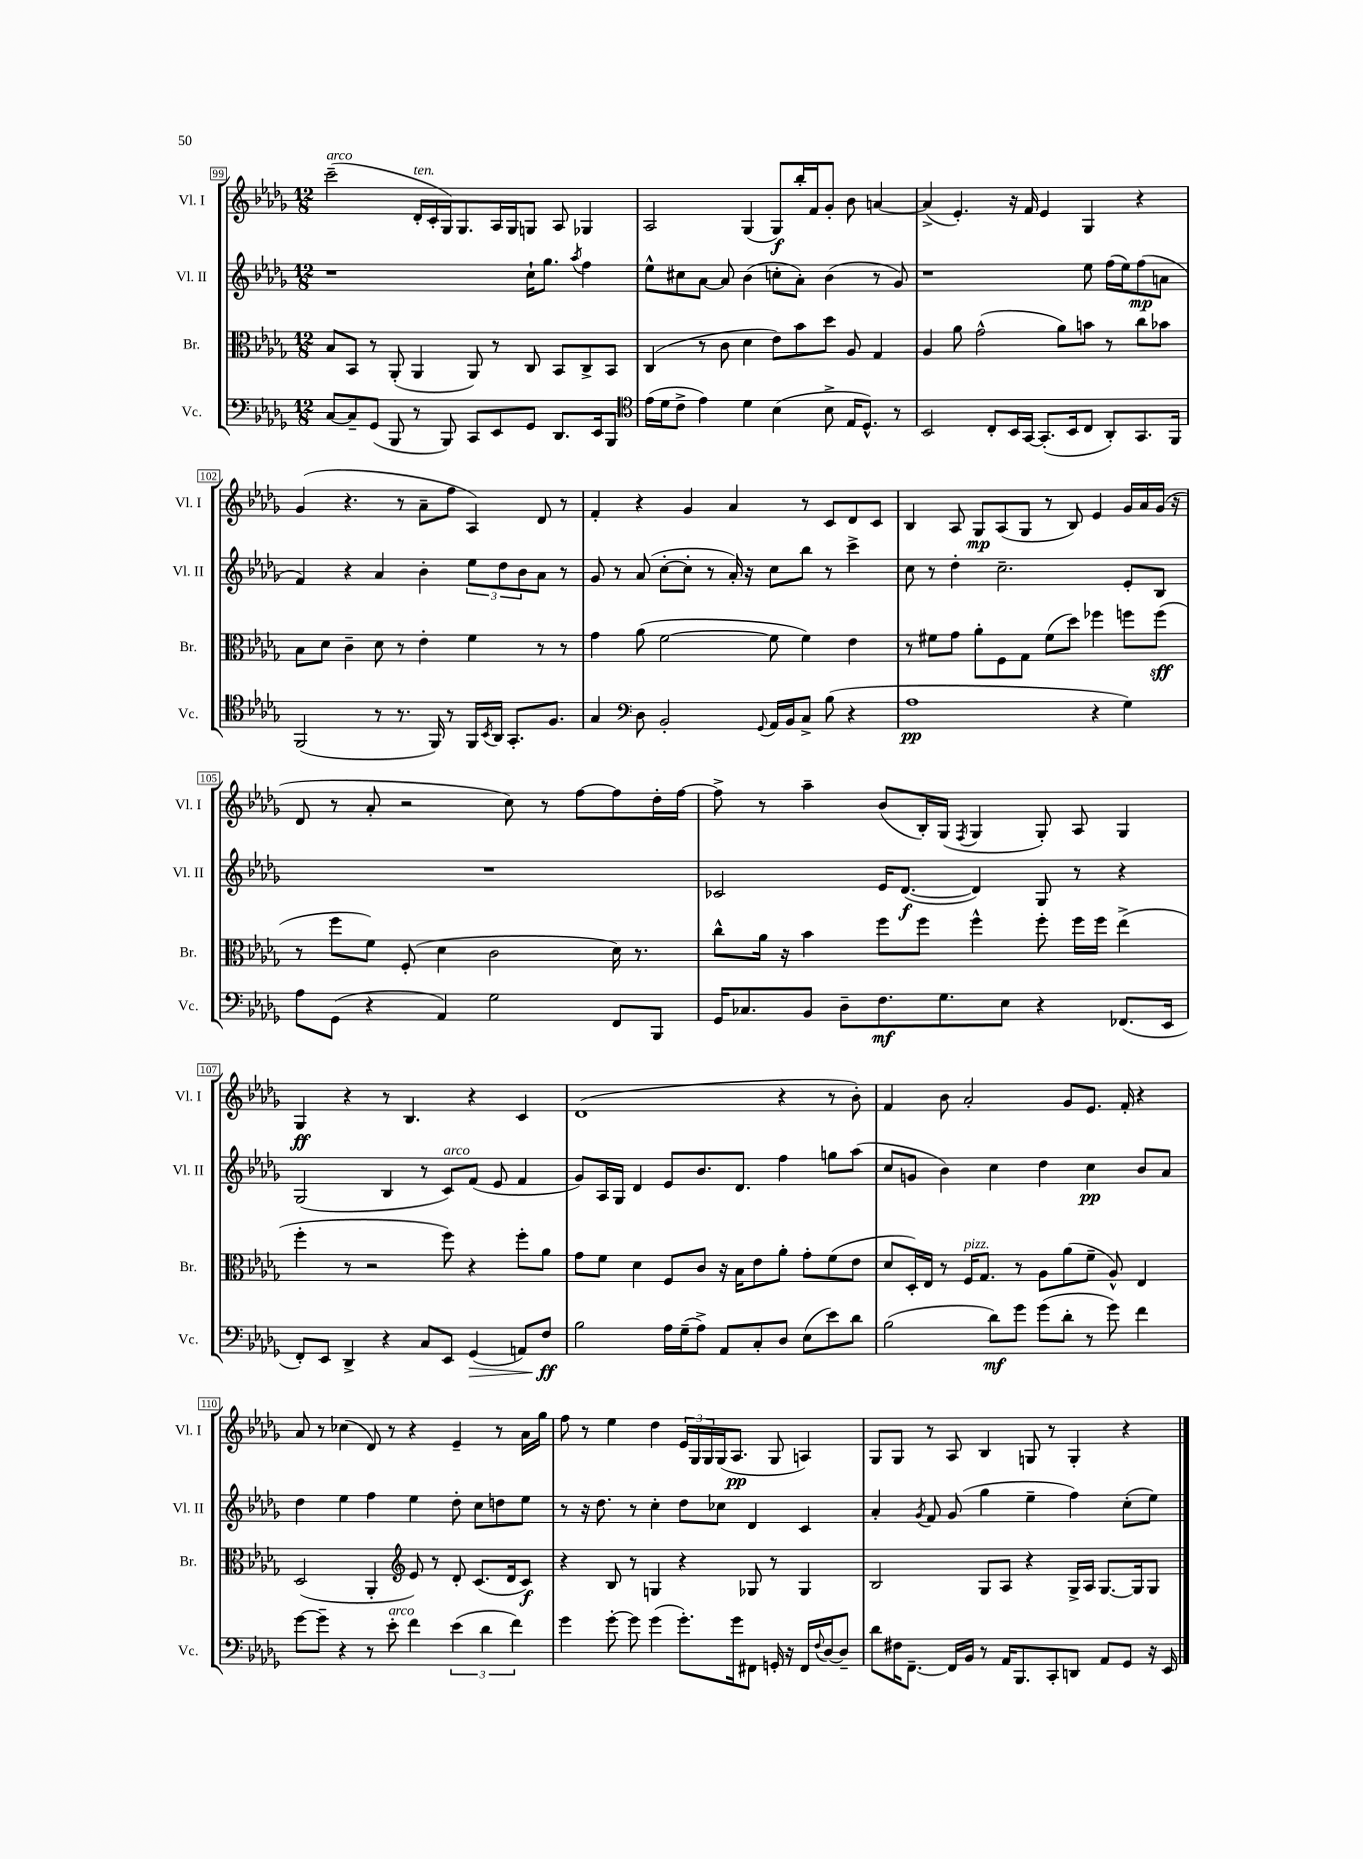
<<
\new StaffGroup <<
\new Staff = "s0" \with { instrumentName = "Vl. I" shortInstrumentName = "Vl. I" } {
    \clef treble \key des \major \numericTimeSignature \time 12/8
    c'''2--^\markup { \italic "arco" }( des'16-.^\markup { \italic "ten." } c'16-. ges16) ges8. aes16 ges16 g8 aes8 ges4 |
    aes2 ges4( ges8\f) bes''16-. f'16 ges'8-. bes'8 a'4~ |
    a'4->( ees'4.-.) r16 f'16 ees'4 ges4 r4 |
    ges'4( r4. r8 aes'8-- f''8 aes4) des'8 r8 |
    f'4-. r4 ges'4 aes'4 r8 c'8 des'8 c'8 |
    bes4 aes8 ges8\mp aes8( ges8 r8 bes8) ees'4 ges'16 aes'16 ges'16( r16 |
    des'8 r8 aes'8-. r2 c''8) r8 f''8~ f''8 des''16-. f''16~ |
    f''8-> r8 aes''4-- bes'8( bes16-.) ges16( \acciaccatura { f8 } ges4 ges8-.) aes8 ges4 |
    ges4\ff r4 r8 bes4. r4 c'4 |
    des'1( r4 r8 bes'8-.) |
    f'4 bes'8 aes'2-. ges'8 ees'8. f'16-. r4 |
    aes'8 r8 ces''4( des'8) r8 r4 ees'4-- r8 aes'16 ges''16 |
    f''8 r8 ees''4 des''4 \tuplet 3/2 { ees'16 ges16 ges16 } ges16( aes8.\pp ges8 a4) |
    ges8 ges8 r8 aes8 bes4 g8 r8 g4-. r4 \bar "|." |
}
\new Staff = "s1" \with { instrumentName = "Vl. II" shortInstrumentName = "Vl. II" } {
    \clef treble \key des \major \numericTimeSignature \time 12/8
    r1 c''16-! ges''8. \acciaccatura { aes''8 } f''4 |
    ees''8-^ cis''8 aes'8~ aes'8 bes'4( c''8-. aes'8-.) bes'4( r8 ges'8) |
    r1 ees''8 f''16( ees''16) f''8\mp( a'8 |
    f'4) r4 aes'4 bes'4-. \tuplet 3/2 { ees''8 des''8 bes'8 } aes'8 r8 |
    ges'8 r8 aes'8( c''8~-. c''8-. r8 aes'16-.) r16 c''8 bes''8 r8 c'''4-> |
    c''8 r8 des''4-. c''2.-- ees'8-. bes8 |
    R1. |
    ces'2 ees'16 des'8.~\f( des'4) ges8 r8 r4 |
    ges2( bes4 r8 c'8^\markup { \italic "arco" }) f'8( ees'8 f'4 |
    ges'8) aes16 ges16 des'4 ees'8 bes'8. des'8. f''4 g''8 aes''8( |
    c''8 g'8 bes'4) c''4 des''4 c''4\pp bes'8 aes'8 |
    des''4 ees''4 f''4 ees''4 des''8-. c''8 d''8 ees''8 |
    r8 r16 des''8. r8 c''4-. des''8 ces''8 des'4 c'4 |
    aes'4-. \acciaccatura { ges'8 } f'8 ges'8( ges''4 ees''4-- f''4) c''8-.( ees''8) \bar "|." |
}
\new Staff = "s2" \with { instrumentName = "Br." shortInstrumentName = "Br." } {
    \clef alto \key des \major \numericTimeSignature \time 12/8
    bes8 bes,8 r8 aes,8-.( aes,4 aes,8) r8 c8 bes,8 c8-> bes,8 |
    c4( r8 c'8 des'4 ees'8) bes'8 des''8 aes8 ges4 |
    aes4 aes'8 ges'2-^( aes'8) b'8 r8 c''8 bes'8 |
    bes8 des'8 c'4-- des'8 r8 ees'4-. f'4 r8 r8 |
    ges'4 aes'8( f'2~ f'8 f'4) ees'4 |
    r8 fis'8 ges'8 aes'8-. f8 ges8 fis'8( des''8) fes''4 f''8 f''8\sff( |
    r8 f''8 f'8) f8-.( des'4 c'2 des'16) r8. |
    c''8-^ aes'16 r16 bes'4 f''8 f''8 f''4-^ f''8-. f''16 f''16 ees''4->( |
    f''4-. r8 r2 f''8) r4 f''8-. aes'8 |
    ges'8 f'8 des'4 f8 c'8 r16 bes16 ees'8 aes'8-. ges'8-. f'8( ees'8 |
    des'8 des16-.) ees16 r8 f16^\markup { \italic "pizz." } ges8. r8 aes8 aes'8( f'8-- aes8-^) ees4 |
    des2( aes,4-. \clef treble ees'8) r8 des'8-. c'8.( des'16 c'8\f) |
    r4 bes8 r8 g4 r4 ges8 r8 ges4 |
    bes2 ges8 aes8 r4 ges16-> aes16 ges8.~ ges16 ges8 \bar "|." |
}
\new Staff = "s3" \with { instrumentName = "Vc." shortInstrumentName = "Vc." } {
    \clef bass \key des \major \numericTimeSignature \time 12/8
    c8~ c8-- ges,8( bes,,8 r8 bes,,8) c,8 ees,8 ges,8 des,8. ees,16 bes,,8 |
    \clef tenor ees'16( des'16 c'8-> ees'4) des'4 bes4( bes8-> ees16 des8.-^) r8 |
    bes,2 c8-. bes,16 ges,16~ ges,8.-.( bes,16 c8 aes,8-.) ges,8. f,16 |
    f,2( r8 r8. f,16) r8 f,16 \acciaccatura { bes,8 } aes,16 ges,8.-. f8. |
    ges4 \clef bass des8 bes,2-. \appoggiatura { ges,8 } aes,16 bes,16 c8-> bes8( r4 |
    aes1\pp r4 ges4) |
    aes8 ges,8( r4 aes,4) ges2 f,8 bes,,8 |
    ges,16 ces8. bes,8 des8-- f8.\mf ges8. ees8 r4 fes,8.( ees,16 |
    f,8-.) ees,8 des,4-> r4 c8 ees,8 ges,4\>( a,8) f8\ff\! |
    bes2 aes16 ges16--( aes8->) aes,8 c8-. des8 ees8( ees'8) des'8 |
    bes2( des'8\mf) ges'8 ges'8( des'8-. r8 ges'8) f'4 |
    ges'8~ ges'8-- r4 r8 ees'8-.^\markup { \italic "arco" } f'4 \tuplet 3/2 { ees'4( des'4 f'4) } |
    ges'4 ges'8~-. ges'8 ges'4( ges'8.-.) ges'16 fis,8 g,16-. r16 fis,16 \appoggiatura { f8 } des16~ des8-- |
    des'8 fis16 f,8.~-- f,16 bes,16 r8 aes,16 bes,,8. c,8-. d,8 aes,8 ges,8 r16 ees,16 \bar "|." |
}
>>
>>
\layout { \context { \Score currentBarNumber = #99 \override BarNumber.stencil = #(make-stencil-boxer 0.1 0.3 ly:text-interface::print) } }
